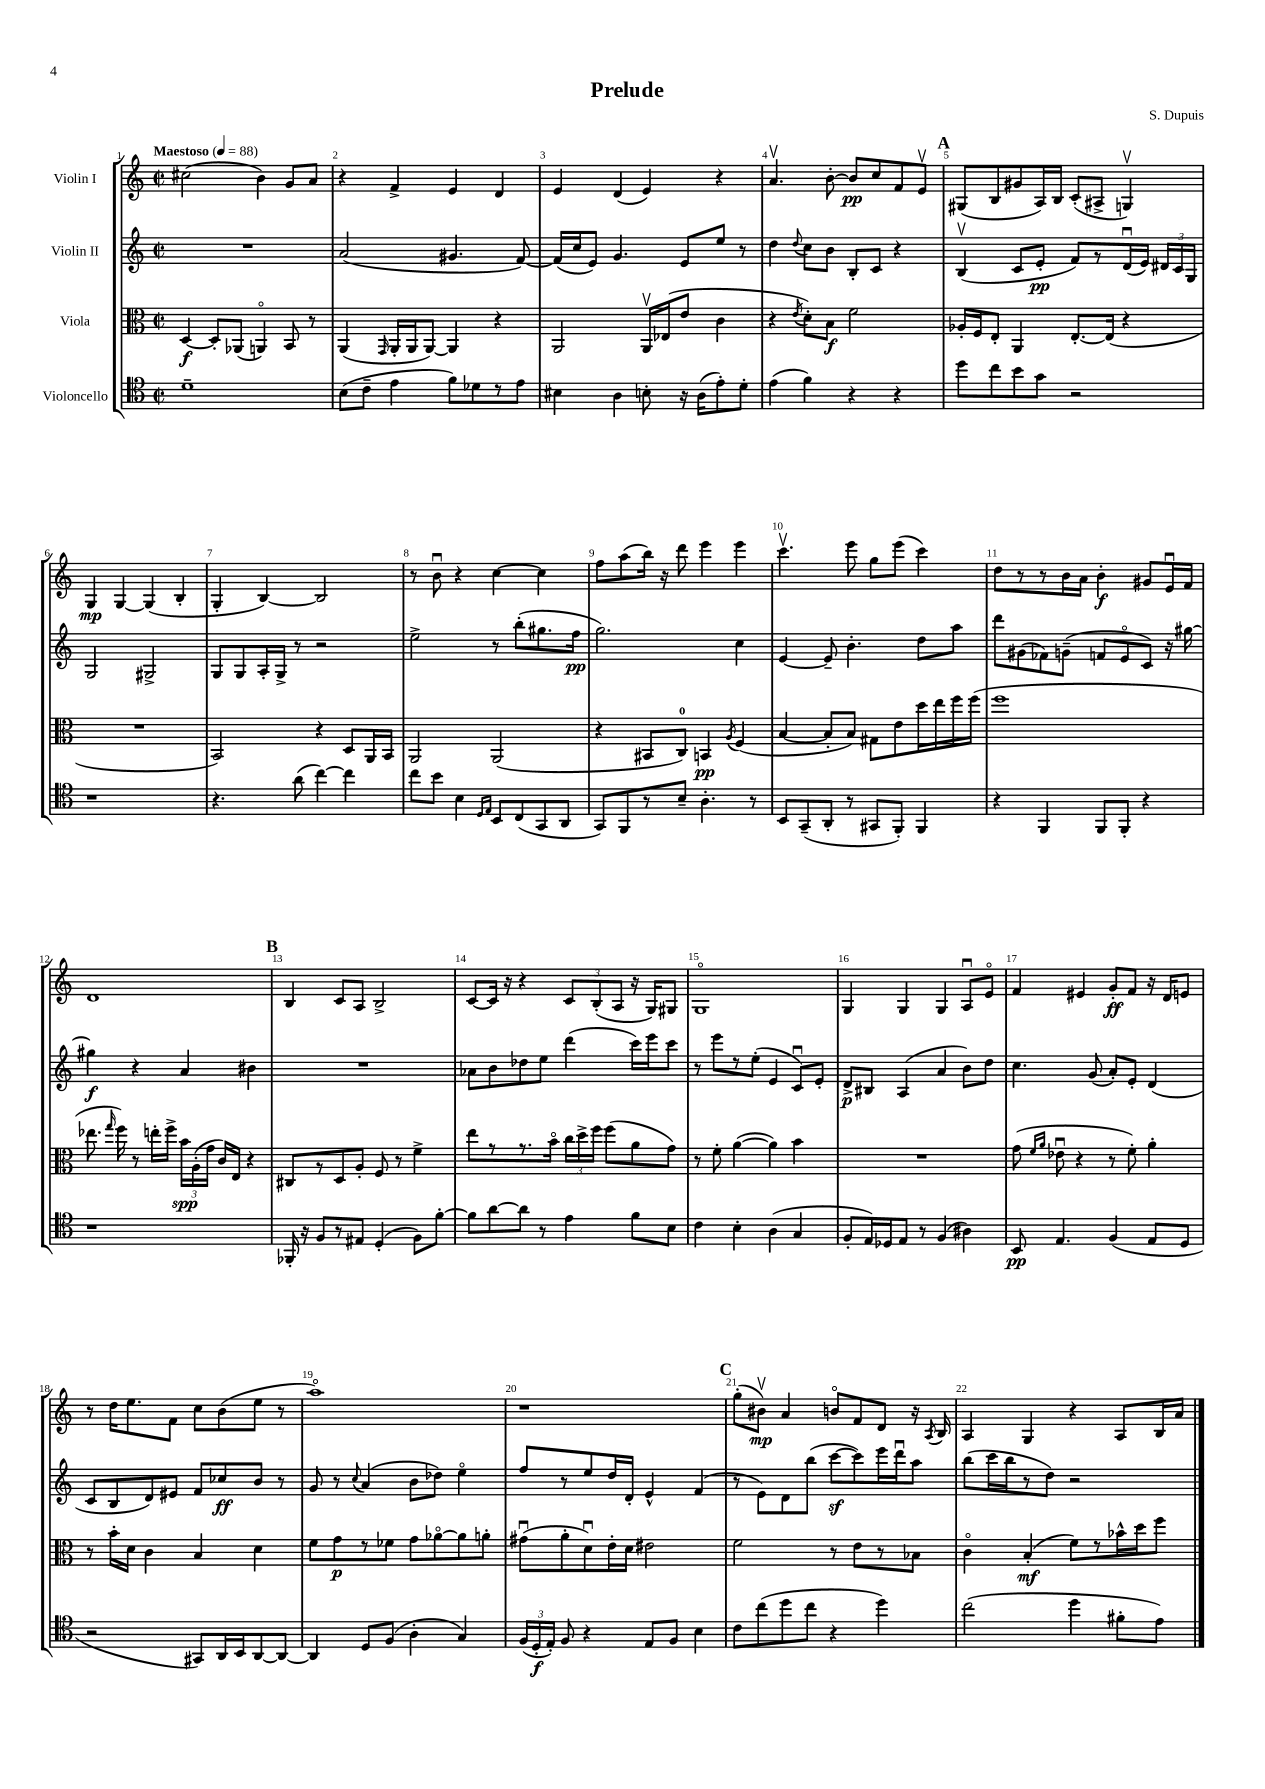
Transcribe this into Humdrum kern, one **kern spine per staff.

**kern	**kern	**kern	**kern
*staff4	*staff3	*staff2	*staff1
*clefC4	*clefC3	*clefG2	*clefG2
*k[]	*k[]	*k[]	*k[]
*M2/2	*M2/2	*M2/2	*M2/2
*met(c|)	*met(c|)	*met(c|)	*met(c|)
*MM88	*MM88	*MM88	*MM88
1d~	[4D	1r	(2cc#
.	8D']	.	.
.	(8AA-	.	.
.	4AAo)	.	4b)
.	8BB	.	8g
.	8r	.	8a
=	=	=	=
(8B	(4AA	(2a	4r
8c~	.	.	.
.	16qqGG	.	.
4e	16AA'	.	4f^
.	16AA	.	.
.	[8AA)	.	.
8f)	4AA]	4.g#	4e
8d-	.	.	.
8r	4r	.	4d
8e	.	[8f)	.
=	=	=	=
4B#	2AA	(16f]	4e
.	.	16cc	.
.	.	8e)	.
4A	.	4.g	(4d
8B'	16AAv	.	4e)
.	(16E-	.	.
16r	8e	8e	.
(16A	.	.	.
8e')	4c	8ee	4r
8d'	.	8r	.
=	=	=	=
(4e	4r	4dd	4.av
.	8qe	8qqdd	.
4f)	8d')	8cc	.
.	8B	8b	[8b'
4r	2f	8B'	8b]
.	.	8c	8cc
4r	.	4r	8f
.	.	.	8ev
=	=	=	=
8dd	16A-'	(4Bv	(8G#
.	16F	.	.
8cc	8E'	.	8B
8b	4AA	8c	8g#
8g	.	8e'	16A)
.	.	.	16B
2r	[8.E'	8f)	(8c'
.	.	8r	8A#^
.	(16E]	.	.
.	4r	(16du	4Gv)
.	.	16e)	.
.	.	24d#	.
.	.	24c	.
.	.	24G	.
=	=	=	=
1r	1r	2G	4G
.	.	.	[4G
.	.	2G#^	(4G]
.	.	.	4B'
=	=	=	=
4.r	2BB)	8G	4G'
.	.	8G	.
.	.	16A'	[4B)
.	.	16G^	.
(8a	.	8r	.
[4cc)	4r	2r	2B]
4cc]	8D	.	.
.	16AA	.	.
.	16BB	.	.
=	=	=	=
8cc	2AA	2ee^	8r
8b	.	.	8bu
4B	.	.	4r
16qqD	.	.	.
16qqE	.	.	.
8BB	(2AA	8r	[4cc
(8C	.	(8bb'	.
8GG	.	8.gg#	4cc]
8AA	.	.	.
.	.	16ff	.
=	=	=	=
8GG)	4r	2.gg)	8ff
8FF	.	.	(8aa
8r	8BB#	.	16bb)
.	.	.	16r
8B~	8C)	.	8ddd
4.A'	4BB	.	4eee
.	8qA	.	.
.	(4F	4cc	4eee
8r	.	.	.
=	=	=	=
8BB	[4B	[4e	4.cccv
(8GG~	.	.	.
8AA'	8B']	8e~]	.
8r	8B)	4.b'	8eee
8GG#	8G#	.	8gg
8FF')	8e	.	(8eee
4FF	16dd	8dd	4ccc)
.	16ee	.	.
.	16ff	8aa	.
.	(16ff	.	.
=	=	=	=
4r	1ff	8ddd	8dd
.	.	(8g#	8r
4FF	.	8f-)	8r
.	.	(8g~	16b
.	.	.	16a
8FF	.	8f	4b'
8FF'	.	8eo	.
4r	.	8c)	8g#
.	.	16r	16eu
.	.	[16gg#	16f
=	=	=	=
1r	8.ee-	4gg#]	1d
.	16qqgg	.	.
.	16ff)	.	.
.	8r	4r	.
.	16ee'	.	.
.	16ff^	.	.
.	24b	4a	.
.	(24A'	.	.
.	24g	.	.
.	16c)	.	.
.	16E	.	.
.	4r	4b#	.
=	=	=	=
16FF-'	8C#	1r	4B
16r	.	.	.
8F	8r	.	.
8r	8D	.	8c
8E#	8A'	.	8A
(4D'	8F	.	2B^
.	8r	.	.
8F)	4f^	.	.
[8f'	.	.	.
=	=	=	=
8f]	8ee	8a-	[8c
[8a	8r	8b	16c]
.	.	.	16r
8a]	8.r	8dd-	4r
8r	.	8ee	.
.	16bo	.	.
4e	24cc	(4ddd	12c
.	24dd^	.	.
.	24ff	.	(12B'
.	(8ff	.	.
.	.	.	12A
8f	8a	16ccc)	16r
.	.	16eee	16G)
8B	8g)	8ccc	8G#
=	=	=	=
4c	8r	8r	1Go
.	8f'	8eee	.
4B'	([4a	8r	.
.	.	(8ee'	.
(4A	4a])	4e	.
4G	4b	8cu)	.
.	.	8e'	.
=	=	=	=
8F'	1r	8d^	4G
16E)	.	8B#	.
16D-	.	.	.
8E	.	(4A	4G
8r	.	.	.
(4F	.	4a	4G
4A#)	.	8b)	8Au
.	.	8dd	8eo
=	=	=	=
8BB	(8g	4.cc	4f
.	16qqf	.	.
.	16qqa	.	.
4.E	8e-u	.	.
.	4r	.	4e#
.	.	(8g	.
(4F	8r	8a')	8g'
.	8f')	8e'	8f
8E	4a'	(4d	16r
.	.	.	16d
8D	.	.	8e
=	=	=	=
2r	8r	8c	8r
.	16b'	8B	16dd
.	16d	.	8.ee
.	4c	8d)	.
.	.	8e#	8f
8GG#)	4B	8f	8cc
16AA	.	8cc-	(8b
16BB	.	.	.
[8AA	4d	8b	8ee
8AA_	.	8r	8r
=	=	=	=
4AA]	8f	8g	1aao)
.	8g	8r	.
.	.	8qqcc	.
8D	8r	(4a	.
(8F	8f-	.	.
4A'	8g	8b	.
.	[8a-o	8dd-)	.
4G)	8a-]	4eeo	.
.	8a'	.	.
=	=	=	=
(24F	(8g#u	8ff	1r
24D'	.	.	.
24E')	.	.	.
8F	8a'	8r	.
4r	8du)	8ee	.
.	16e'	16dd	.
.	16d	16d'	.
8E	2e#	4e^^	.
8F	.	.	.
4B	.	(4f	.
=	=	=	=
8c	2f	8r	(8gg'
(8cc	.	8e)	8b#v)
8dd	.	8d	4a
8cc	.	(8bb	.
4r	8r	[8ccc	8bo
.	8e	8ccc])	8f
4dd)	8r	16eee	8d
.	.	16dddu	.
.	8B-	8aa	16r
.	.	.	8qA
.	.	.	16B
=	=	=	=
(2cc	4co	(8bb	4A
.	.	16ccc	.
.	.	16bb	.
.	(4B'	8r	4G
.	.	8dd)	.
4dd	8f)	2r	4r
.	8r	.	.
8f#'	16b-^^	.	8A
.	16dd	.	.
8e)	8ff	.	16B
.	.	.	16a
==	==	==	==
*-	*-	*-	*-
